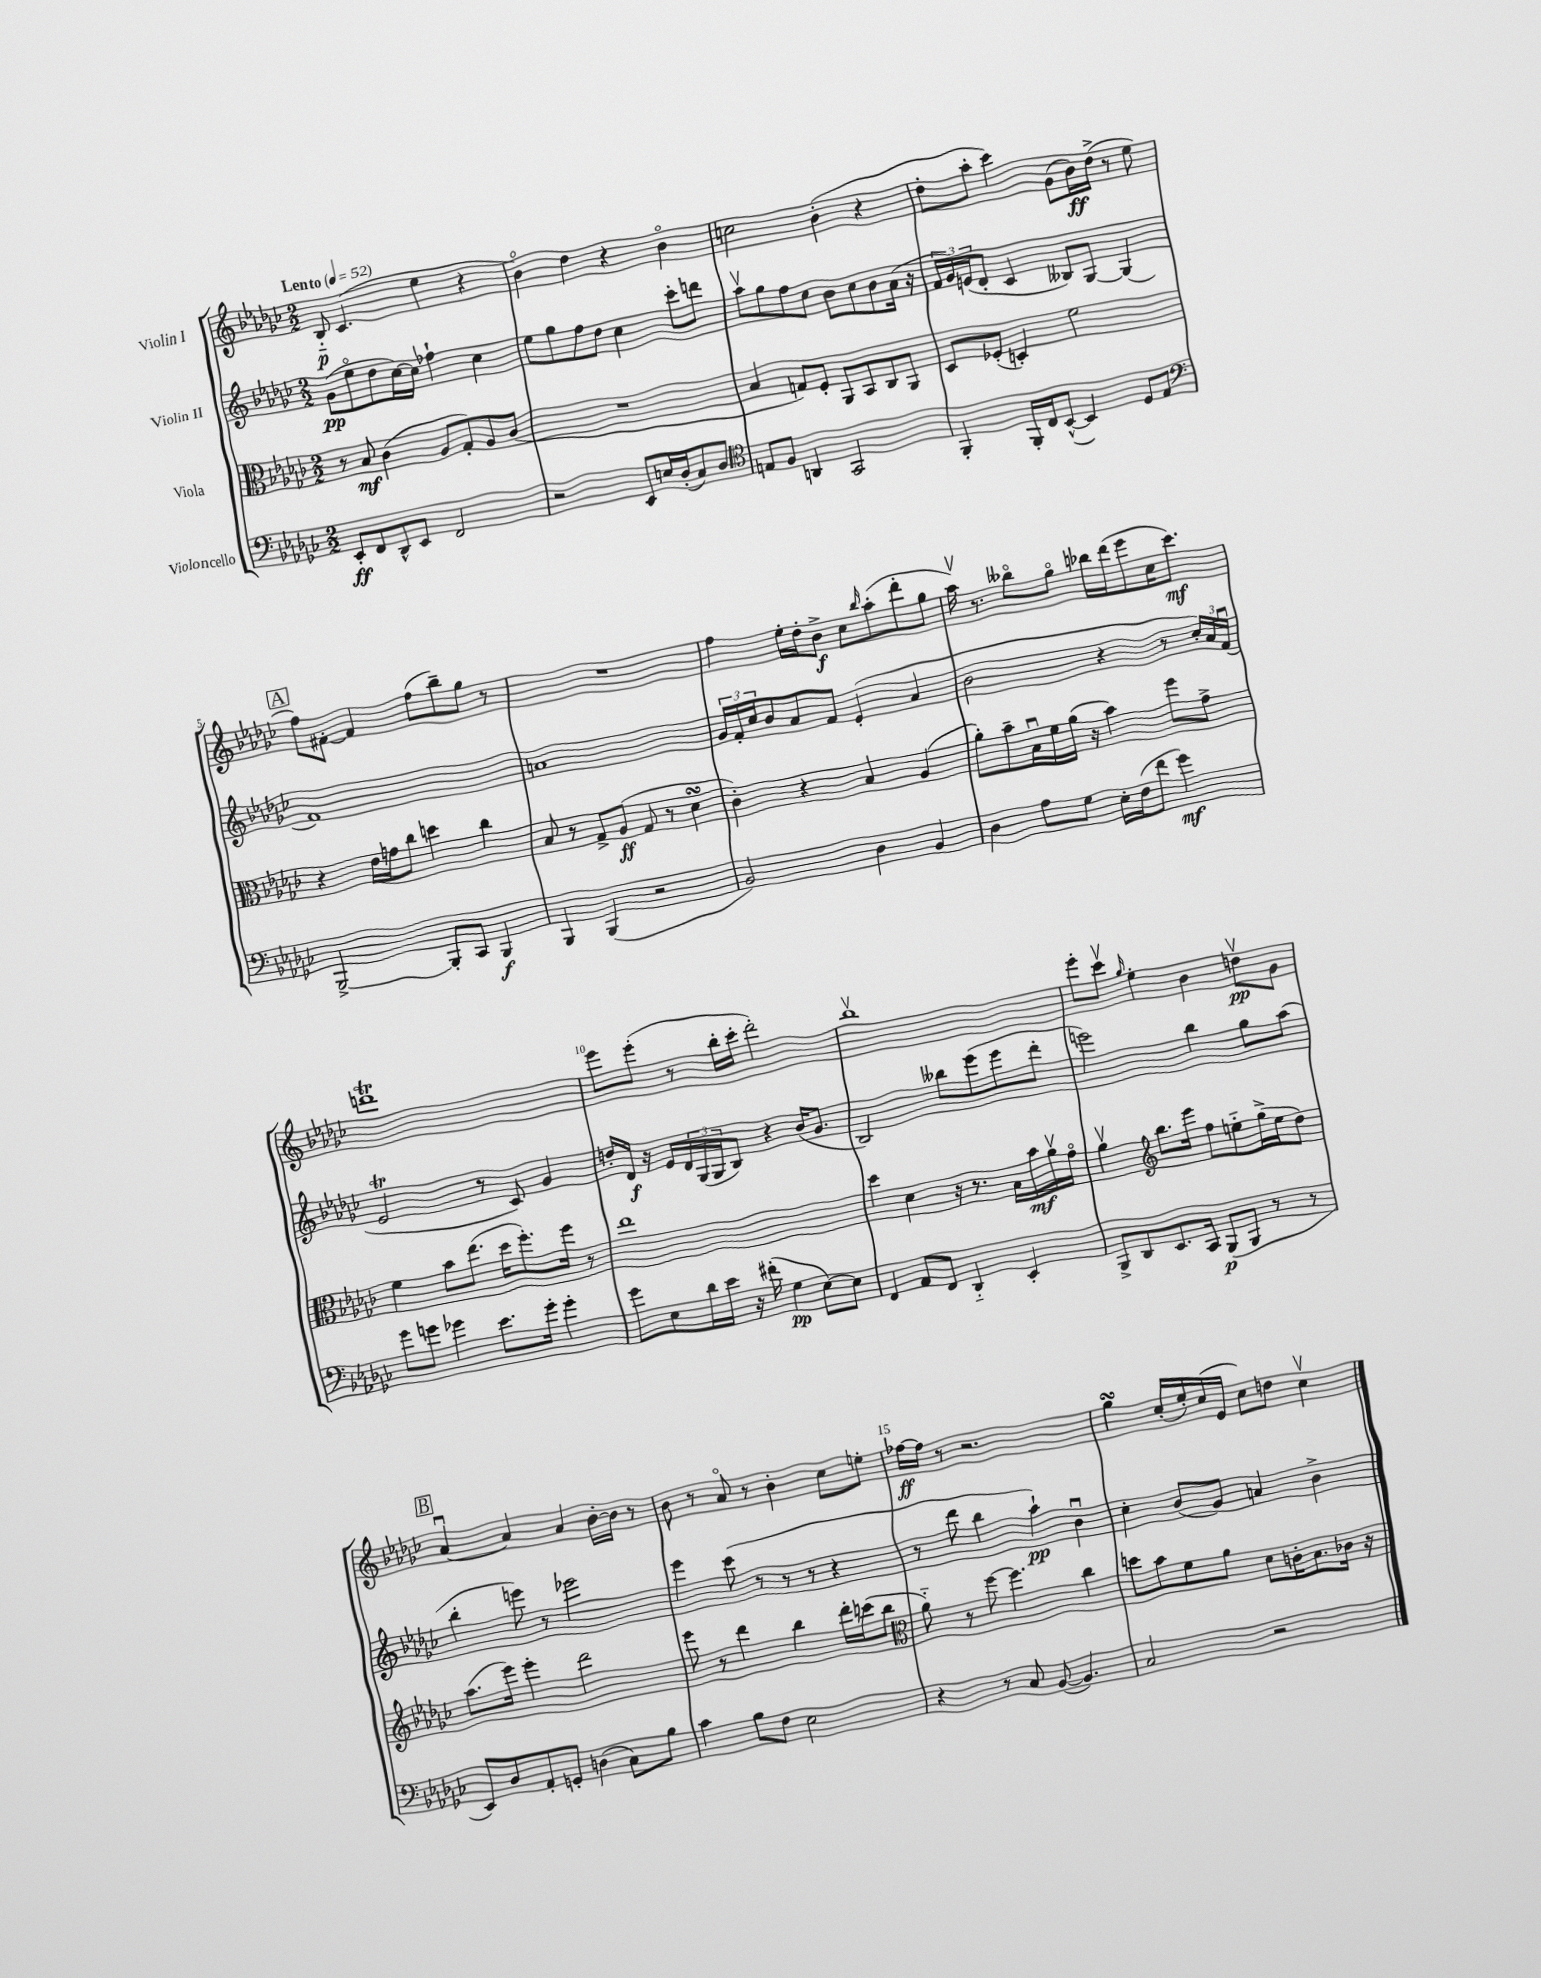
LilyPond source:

<<
\new StaffGroup <<
\new Staff = "s0" \with { instrumentName = "Violin I" } {
    \clef treble \key ges \major \numericTimeSignature \time 2/2 \tempo "Lento" 4 = 52
    bes8-_\p ces'4.( ees''4 r4 |
    bes'4\flageolet) des''4 r4 bes'4\flageolet |
    c''2 bes'4-.( r4 |
    des''8-. aes''8-. ces'''4) ges'8( bes'16\ff) des''16->( r8 ees''8 |
    \mark \markup { \box "A" } f''8) fis'8~-. fis'4 f''8( bes''8--) ges''8 r8 |
    R1 |
    f''4 ees''16-. des''16-. bes'8->\f ces''8 \grace { bes''16 } aes''8-.( des'''8-. ges''8 |
    aes''16\upbow) r8. beses''8\flageolet ges''8\flageolet bes''16 des'''16( ees'''8 ces''16 ces'''8.\mf) |
    d'''1\trill |
    ees'''8 ees'''8-.( r8 bes''16-. ces'''16-. des'''2-.) |
    bes''1\upbow |
    ees'''8-. ces'''8\upbow \grace { ges''16 } ees''4-. bes'4 d''8\upbow\pp ges'8 |
    \mark \markup { \box "B" } aes'4~\downbow aes'4 aes'4 bes'16~-. bes'16 r8 |
    bes'8 r8 aes'8\flageolet r8 bes'4-. ces''8 e''8-. |
    fes''16~\ff fes''16 r8 r2. |
    ges''4\turn ces''16-.( ees''16-.) ces''16( ees'16 ces''8) d''8 ces''4\upbow \bar "|." |
}
\new Staff = "s1" \with { instrumentName = "Violin II" } {
    \clef treble \key ges \major \numericTimeSignature \time 2/2
    ges'8\pp( ees''8\flageolet des''8 ces''16~) ces''16 fes''4-! ces''4 |
    ees''8 ges''8 f''8 des''8 ces''4 ces'''8-. d'''8 |
    aes''8\upbow ges''8 f''8 ces''8 bes'8 ces''8 bes'8 aes'16( r16 |
    \tuplet 3/2 { f'16 ges'16) e'16( } des'8-. ces'4 beses8) ges8~ ges4( |
    \mark \markup { \box "A" } f'1) |
    a'1 |
    \tuplet 3/2 { ges'16 f'16-. ces''16 } bes'8 aes'8 f'8 ees'4-.( aes'4 |
    bes'2 r4 r8 \tuplet 3/2 { ces''16-.) aes'16 f'16\downbow( } |
    ees'2\trill r8 ces'8) ges'4 |
    d''16-. des'16\f r16 ees'16 \tuplet 3/2 { des'16 ges16( ges16 } bes8) r4 bes'16( ges'8. |
    bes2) beses''8 ees'''8( ees'''8 des'''8-. |
    e'''2) bes''4 ges''8 aes''8( |
    \mark \markup { \box "B" } bes''4-. e'''8) r8 ees'''2 |
    ees'''4 ces'''8( r8 r8 r8 r4 |
    r8 des'''8 bes''4 aes''4-!\pp) bes'4\downbow |
    ces''4-. bes'8( ges'8) a'4 bes'4-> \bar "|." |
}
\new Staff = "s2" \with { instrumentName = "Viola" } {
    \clef alto \key ges \major \numericTimeSignature \time 2/2
    r8 bes8\mf ces'4( aes8 ges8-.) aes8 ces'8( |
    R1 |
    bes4 g8) f8-. aes,8 bes,8 ces8 aes,8 |
    des8 fes8-.( d4-.) f'2 |
    \mark \markup { \box "A" } r4 ees'16 g'16 ces''8 d''4 ces''4 |
    bes8 r8 ges8-> aes8\ff( ges8 r8 des'4\turn |
    ces'4-.) r4 bes4 aes4( |
    aes'8-.) bes'8-- bes16\downbow f'16 aes'16( r16 bes'4) f''8 ges'8-> |
    f'4 bes'8 ees''8.( des''16 f''8.-.) f''16 r8 |
    ees''1 |
    des''4 des'4 r16 r8. bes16 bes'16\mf aes'16\upbow ges'16\flageolet |
    aes'4\upbow \clef treble bes''8. ees'''16 f''8 e''8-_ ges''16->( e''16 des''8) |
    \mark \markup { \box "B" } aes''8.( ees'''16) ees'''4-. des'''2 |
    ees'''8 r8 des'''4 bes''4 des'''16-. c'''16( bes''8 |
    \clef alto aes'8-_) r8 f''8~ f''4. ces''4 |
    d''8 bes'8 f'8 aes'8 des'8 c'16-. bes8. ces'16 r16 \bar "|." |
}
\new Staff = "s3" \with { instrumentName = "Violoncello" } {
    \clef bass \key ges \major \numericTimeSignature \time 2/2
    ees,8-.\ff f,8 des,8-^ ees,8 f,2 |
    r2 ees,8 e16 des16-.( ces8) des8 |
    \clef tenor e8 f8 a,4 ges,2 |
    f,4-. f,16-. ces16 bes,8~-^( bes,4) des8 ees8 |
    \mark \markup { \box "A" } \clef bass bes,,2~-> bes,,8-. ces,8 bes,,4\f |
    bes,,4 bes,,4( r2 |
    bes,2) des4 bes,4 |
    des4 aes8 ges8 ees16-. f16( f'8 ges'4\mf) |
    ges'8 g'8 ges'4 ees'8. ges'16-. ges'4-. |
    ges'8 ees8 des'16 ees'16 r16 fis'16-.( ges4\pp ees8~) ees8 |
    f,4 aes,8 f,8 des,4-_ ees,4-. |
    bes,,8-> des,8 ees,8. ces,16 bes,,8\p( bes,,8 r8 r8 |
    \mark \markup { \box "B" } ees,8) des8 aes,8-. g,8-. d4( ces8) bes8 |
    ces'4 bes8 f8 ees2 |
    r4 r8 ces8 bes,8~( bes,4.) |
    ces2 r2 \bar "|." |
}
>>
>>
\layout { \context { \Score \override BarNumber.break-visibility = ##(#f #t #t) barNumberVisibility = #(every-nth-bar-number-visible 5) } }
